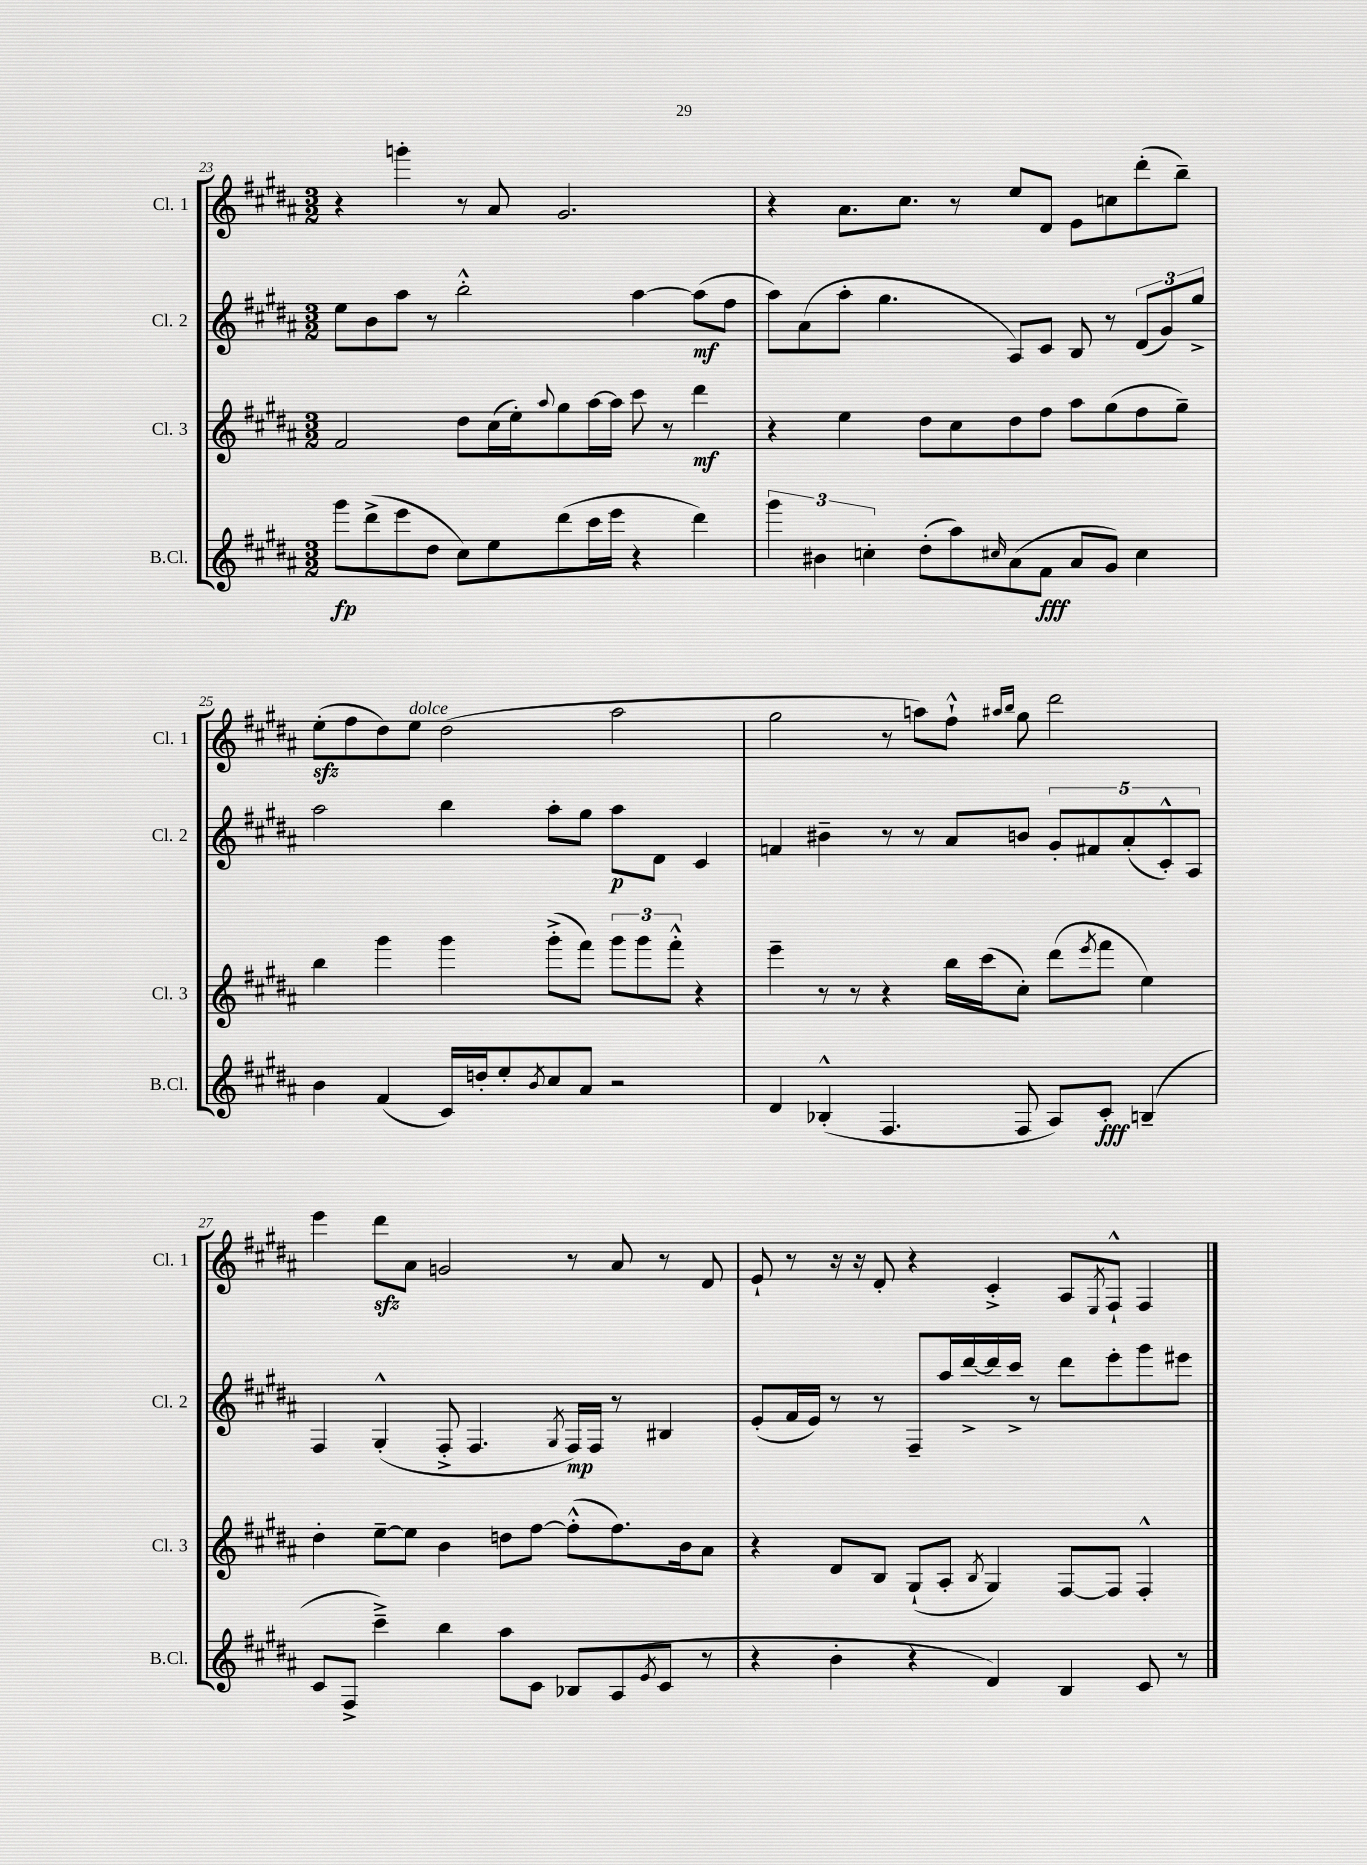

**kern	**dynam	**kern	**dynam	**kern	**dynam	**kern
*part4	*part4	*part3	*part3	*part2	*part2	*part1
*staff4	*staff4	*staff3	*staff3	*staff2	*staff2	*staff1
*I"B.Cl.	*	*I"Cl. 3	*	*I"Cl. 2	*	*I"Cl. 1
*I'B.Cl.	*	*I'Cl. 3	*	*I'Cl. 2	*	*I'Cl. 1
*clefG2	*	*clefG2	*	*clefG2	*	*clefG2
*k[f#c#g#d#a#]	*	*k[f#c#g#d#a#]	*	*k[f#c#g#d#a#]	*	*k[f#c#g#d#a#]
*M3/2	*	*M3/2	*	*M3/2	*	*M3/2
=23	=23	=23	=23	=23	=23	=23
8ggg#\L	fp	2f#/	.	8ee\L	.	4r
(8ddd#^\	.	.	.	8b\	.	.
8eee\	.	.	.	8aa#\J	.	4gggn'\
8dd#\J	.	.	.	8r	.	.
8cc#\L)	.	8dd#\L	.	2bb'^^\	.	8r
8ee\	.	(16cc#\L	.	.	.	8a#/
.	.	16ee'\J)	.	.	.	.
.	.	8qqaa#/	.	.	.	.
(8ddd#\	.	8gg#\	.	.	.	2.g#/
16ccc#\L	.	[16aa#\L	.	.	.	.
16eee\JJ	.	16aa#\JJ]	.	.	.	.
4r	.	8ccc#\	.	[4aa#\	.	.
.	.	8r	.	.	.	.
4ddd#\)	.	4ddd#\	mf	(8aa#\L]	mf	.
.	.	.	.	8ff#\J	.	.
=24	=24	=24	=24	=24	=24	=24
6ggg#\	.	4r	.	8aa#\L)	.	4r
.	.	.	.	(8a#\	.	.
6b#X\	.	.	.	.	.	.
.	.	4ee\	.	8aa#'\J	.	8.a#\L
6ccn'\	.	.	.	.	.	.
.	.	.	.	4.gg#\	.	.
.	.	.	.	.	.	8.cc#\J
(8dd#'\L	.	8dd#\L	.	.	.	.
8aa#\)	.	8cc#\	.	.	.	8r
16qqcc#X/	.	.	.	.	.	.
(8a#\	.	8dd#\	.	8A#/L)	.	8ee/L
8f#\J	fff	8ff#\J	.	8c#/J	.	8d#/J
8a#/L	.	8aa#\L	.	8B/	.	8e\L
8g#/J)	.	(8gg#\	.	8r	.	8ccn\
4cc#\	.	8ff#\	.	(12d#/L	.	(8ddd#'\
.	.	.	.	12g#/)	.	.
.	.	8gg#~\J)	.	.	.	8bb~\J)
.	.	.	.	12gg#^/J	.	.
!!LO:LB:g=z
=25	=25	=25	=25	=25	=25	=25
4b\	.	4bb\	.	2aa#\	.	(8eezz'\L
.	.	.	.	.	.	8ff#\
(4f#/	.	4ggg#\	.	.	.	8dd#\)
!	!	!	!	!	!	!LO:TX:a:i:t=dolce
.	.	.	.	.	.	8ee\J
16c#/LL)	.	4ggg#\	.	4bb\	.	(2dd#\
16ddn'/J	.	.	.	.	.	.
8ee'/	.	.	.	.	.	.
8qb/	.	.	.	.	.	.
8cc#/	.	(8ggg#'^\L	.	8aa#'\L	.	.
8a#/J	.	8fff#\J)	.	8gg#\J	.	.
2r	.	12ggg#\L	.	8aa#\L	p	2aa#\
.	.	12ggg#\	.	.	.	.
.	.	.	.	8d#\J	.	.
.	.	12fff#'^^\J	.	.	.	.
.	.	4r	.	4c#/	.	.
=26	=26	=26	=26	=26	=26	=26
4d#/	.	4eee~\	.	4fn/	.	2gg#\
(4B-X'^^/	.	8r	.	4b#X~\	.	.
.	.	8r	.	.	.	.
4.F#/	.	4r	.	8r	.	8r
.	.	.	.	8r	.	8aan\L)
.	.	16bb\LL	.	8a#/L	.	8ff#`^^\J
.	.	(16ccc#\J	.	.	.	.
.	.	.	.	.	.	16qqaa#X/LL
.	.	.	.	.	.	16qqbb/JJ
8F#/	.	8cc#'\J)	.	8bn/J	.	8gg#\
8A#/L)	.	(8ddd#\L	.	10g#'/L	.	2ddd#\
.	.	.	.	10f#X/	.	.
.	.	8qeee/	.	.	.	.
8c#'/J	fff	8fff#\J	.	.	.	.
.	.	.	.	(10a#'/	.	.
(4Bn~/	.	4ee\)	.	.	.	.
.	.	.	.	10c#'^^/)	.	.
.	.	.	.	10A#/J	.	.
!!LO:LB:g=z
=27	=27	=27	=27	=27	=27	=27
8c#/L	.	4dd#'\	.	4F#/	.	4eee\
8F#^/J	.	.	.	.	.	.
4ccc#~^\)	.	[8ee~\L	.	(4G#'^^/	.	8ddd#zz\L
.	.	8ee\J]	.	.	.	8a#\J
4bb\	.	4b\	.	8F#'^/	.	2gn/
.	.	.	.	4.F#/	.	.
8aa#\L	.	8ddn\L	.	.	.	.
8c#\J	.	[8ff#\J	.	.	.	.
.	.	.	.	8qG#/	.	.
8B-X/L	.	(8ff#'^^\L]	.	16F#/LL)	mp	8r
.	.	.	.	16F#/JJ	.	.
(8A#/	.	8.ff#\)	.	8r	.	8a#/
8qe/	.	.	.	.	.	.
8c#/J	.	.	.	4B#X/	.	8r
.	.	16b\k	.	.	.	.
8r	.	8a#\J	.	.	.	8d#/
=28	=28	=28	=28	=28	=28	=28
4r	.	4r	.	(8e'/L	.	8e`/
.	.	.	.	16f#/L	.	8r
.	.	.	.	16e/JJ)	.	.
4b'\	.	8d#/L	.	8r	.	16r
.	.	.	.	.	.	16r
.	.	8B/J	.	8r	.	8d#'/
4r	.	(8G#`/L	.	8F#~/L	.	4r
.	.	8A#'/J	.	16aa#/L	.	.
.	.	.	.	[16ddd#^/	.	.
.	.	8qB/	.	.	.	.
4d#/)	.	4G#/)	.	16ddd#/]	.	4c#'^/
.	.	.	.	16ccc#^/JJ	.	.
.	.	.	.	8r	.	.
4B/	.	[8F#/L	.	8ddd#\L	.	8A#/L
.	.	.	.	.	.	8qE/
.	.	8F#/J]	.	8eee'\	.	8F#`^^/J
8c#/	.	4F#'^^/	.	8ggg#\	.	4F#/
8r	.	.	.	8eee#X\J	.	.
==	==	==	==	==	==	==
*-	*-	*-	*-	*-	*-	*-
